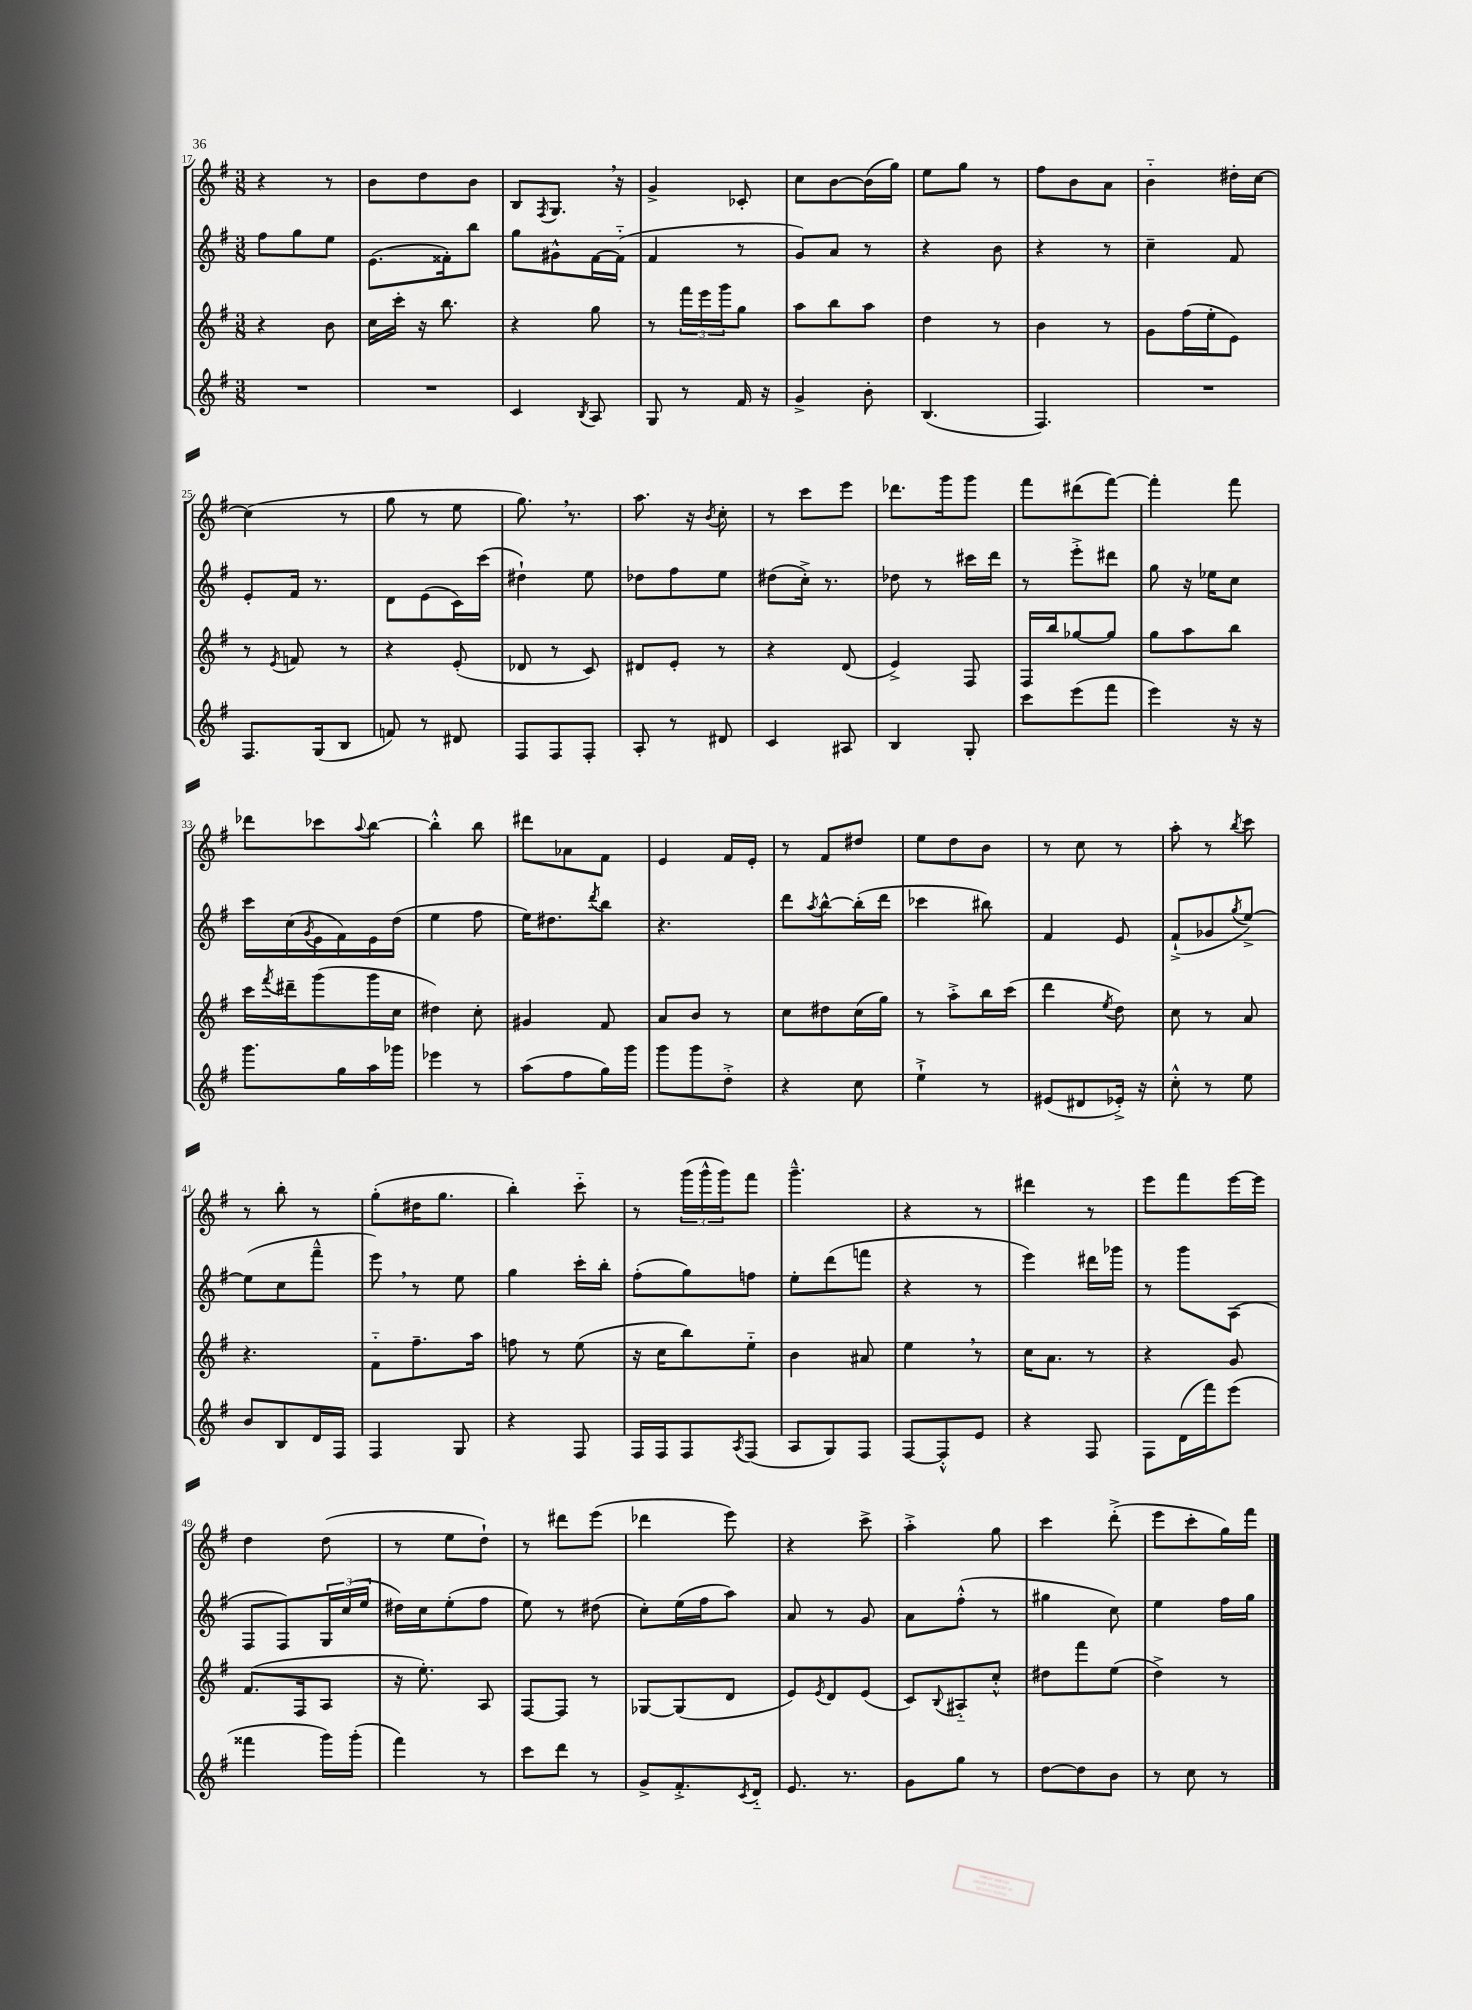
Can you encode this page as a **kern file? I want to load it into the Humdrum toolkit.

**kern	**kern	**kern	**kern
*part4	*part3	*part2	*part1
*staff4	*staff3	*staff2	*staff1
*clefG2	*clefG2	*clefG2	*clefG2
*k[f#]	*k[f#]	*k[f#]	*k[f#]
*M3/8	*M3/8	*M3/8	*M3/8
=17	=17	=17	=17
4.r	4r	8ff#\L	4r
.	.	8gg\	.
.	8b\	8ee\J	8r
=18	=18	=18	=18
4.r	16cc\LL	(8.e\L	8b\L
.	16ccc'\JJ	.	.
.	16r	.	8dd\
.	8.bb\	16f##X'\k)	.
.	.	8bb\J	8b\J
=19	=19	=19	=19
4c/	4r	8gg\L	8B/L
.	.	.	8qF#/
.	.	8g#X^^\	8.G,/J
8qB/	.	.	.
8A/	8gg\	[16f#\L	.
.	.	(16f#\JJ]	16r
=20	=20	=20	=20
8G/	8r	4f#/	4g^/
8r	24fff#\LL	.	.
.	24eee\	.	.
.	24ggg\J	.	.
16f#/	8gg\J	8r	8c-X'/
16r	.	.	.
=21	=21	=21	=21
4g^/	8aa\L	8g/L)	8cc\L
.	8bb\	8a/J	[8b\
8b'\	8aa\J	8r	(16b\L]
.	.	.	16gg\JJ)
=22	=22	=22	=22
(4.B/	4dd\	4r	8ee\L
.	.	.	8gg\J
.	8r	8b\	8r
=23	=23	=23	=23
4.F#/)	4b\	4r	8ff#\L
.	.	.	8b\
.	8r	8r	8a\J
=24	=24	=24	=24
4.r	8g\L	4cc~\	4b\
.	(16ff#\L	.	.
.	16ee'\J	.	.
.	8e\J)	8f#/	16dd#X'\LL
.	.	.	[16cc\JJ
!!LO:LB:g=z
=25	=25	=25	=25
8.F#/L	8r	8e'/L	(4cc\]
.	8qe/	.	.
.	8fn/	16f#/Jk	.
(16G/k	.	8.r	.
8B/J	8r	.	8r
=26	=26	=26	=26
8fn/)	4r	8d\L	8gg\
8r	.	(8e\	8r
8d#X/	(8e'/	16c\L)	8ee\
.	.	(16ccc\JJ	.
=27	=27	=27	=27
8F#/L	8d-X/	4dd#X`\)	8.gg,\)
8F#/	8r	.	.
.	.	.	8.r
8F#'/J	8c/)	8ee\	.
=28	=28	=28	=28
8A'/	8d#X/L	8dd-X\L	8.aa\
8r	8e'/J	8ff#\	.
.	.	.	16r
.	.	.	8qb/
8d#X/	8r	8ee\J	8cc'\
=29	=29	=29	=29
4c/	4r	(8dd#X\L	8r
.	.	16cc'^\Jk)	8ccc\L
.	.	8.r	.
8A#X/	(8d/	.	8eee\J
=30	=30	=30	=30
4B/	4e^/)	8dd-X\	8.ddd-X\L
.	.	8r	.
.	.	.	16ggg\k
8G'/	8F#/	16ccc#X\LL	8ggg\J
.	.	16ddd\JJ	.
=31	=31	=31	=31
8ccc\L	16F#/LL	8r	8fff#\L
.	16bb/J	.	.
(8eee\	[8gg-X/	8eee'^\L	(8ddd#X\
8fff#\J	8gg-/J]	8ddd#X\J	[8fff#\J)
=32	=32	=32	=32
4eee\)	8gg\L	8gg\	4fff#'\]
.	8aa\	16r	.
.	.	16ee-X\KL	.
16r	8bb\J	8cc\J	8fff#\
16r	.	.	.
!!LO:LB:g=z
=33	=33	=33	=33
8.ggg\L	16ccc\LL	16ccc\LL	8ddd-X\L
.	8qfff#/	.	.
.	16ddd#X~\J	(16cc\	.
.	.	8qg/	.
.	(8ggg\	16e\	8ccc-X\
16gg\L	.	16f#\)	.
.	.	.	8qqaa/
16aa\	16ggg\L	16e\	[8bb\J
16ggg-X\JJ	16cc\JJ	(16dd\JJ	.
=34	=34	=34	=34
4eee-X\	4dd#X\)	4ee\	4bb'^^\]
8r	8cc'\	8ff#\	8bb\
=35	=35	=35	=35
(8aa\L	4g#X/	16ee\KL)	8ddd#X\L
.	.	8.dd#X\	.
8ff#\	.	.	8a-X\
.	.	8qddd/	.
16gg\L)	8f#/	8bb\J	8f#\J
16ggg\JJ	.	.	.
=36	=36	=36	=36
8ggg\L	8a/L	4.r	4e/
8ggg\	8b/J	.	.
8dd'^\J	8r	.	16f#/LL
.	.	.	16e'/JJ
=37	=37	=37	=37
4r	8cc\L	8ddd\L	8r
.	.	8qaa/	.
.	8dd#X\	[8bb^^\	8f#/L
8cc\	(16cc\L	(16bb'\L]	8dd#X/J
.	16gg\JJ)	16ddd\JJ	.
=38	=38	=38	=38
4ee`^\	8r	4ccc-X\	8ee\L
.	8aa'^\L	.	8dd\
8r	16bb\L	8bb#X\)	8b\J
.	(16ccc\JJ	.	.
=39	=39	=39	=39
(8e#X/L	4ddd\	4f#/	8r
8d#X/	.	.	8cc\
.	8qee/	.	.
16e-X'^/Jk)	8dd\)	8e/	8r
16r	.	.	.
=40	=40	=40	=40
8cc'^^\	8cc\	(8f#`^/L	8aa'\
8r	8r	8g-X/	8r
.	.	8qgg/	8qbb/
8ee\	8a/	[8ee^/J)	8ccc\
!!LO:LB:g=z
=41	=41	=41	=41
8b/L	4.r	(8ee\L]	8r
8B/	.	8cc\	8bb'\
16d/L	.	8fff#~^^\J	8r
16F#/JJ	.	.	.
=42	=42	=42	=42
4F#/	8f#\L	8eee,\)	(8gg'\L
.	8.ff#~\	8r	16dd#X\K
.	.	.	8.gg\J
8G/	.	8ee\	.
.	16aa\Jk	.	.
=43	=43	=43	=43
4r	8ffn\	4gg\	4bb'\)
.	8r	.	.
8F#/	(8ee\	16ccc'\LL	8ccc\
.	.	16bb'\JJ	.
=44	=44	=44	=44
16F#/LL	16r	(8ff#'\L	8r
16F#/J	16cc\KL	.	.
8F#/	8bb\)	8gg\)	(24ggg\LL
.	.	.	24ggg^^\
.	.	.	24ggg\J)
8qA/	.	.	.
(8F#/J	8ee\J	8ffn\J	8fff#\J
=45	=45	=45	=45
8A/L	4b\	8ee'\L	4.ggg~^^\
8G/)	.	(8ddd\	.
8F#/J	8a#X/	8fffn\J	.
=46	=46	=46	=46
[8F#/L	4ee,\	4r	4r
8F#'^^/]	.	.	.
8e/J	8r	8r	8r
=47	=47	=47	=47
4r	16cc\KL	4eee\)	4ddd#X\
.	8.a\J	.	.
8F#/	8r	16ddd#X\LL	8r
.	.	16ggg-X\JJ	.
=48	=48	=48	=48
8F#\L	4r	8r	8eee\L
(16d\L	.	8ggg\L	8fff#\
16fff#\J)	.	.	.
(8eee\J	8g/	(8A\J	[16eee\L
.	.	.	16eee\JJ]
!!LO:LB:g=z
=49	=49	=49	=49
4fff##X\	(8.f#/L	8F#/L	4dd\
.	.	8F#/)	.
.	16F#/k	.	.
16ggg\LL)	8A/J	24G/L	(8dd\
.	.	(24cc/	.
(16ggg'\JJ	.	.	.
.	.	24ee/JJ	.
=50	=50	=50	=50
4fff#\)	16r	16dd#X\LL)	8r
.	8.ee'\)	16cc\J	.
.	.	(8ee'\	8ee\L
8r	8A/	8ff#\J	8dd`\J)
=51	=51	=51	=51
8ccc\L	[8F#/L	8ee\)	8r
8ddd\J	8F#/J]	8r	8ddd#X\L
8r	8r	(8dd#X\	(8eee\J
=52	=52	=52	=52
8g^/L	[8G-X/L	8cc'\L)	4ddd-X\
8.f#'^/	(8G-/]	(16ee\L	.
.	.	16ff#\J	.
.	8d/J	8aa\J)	8eee\)
8qc/	.	.	.
16d/Jk	.	.	.
=53	=53	=53	=53
8.e/	8e/L)	8a/	4r
.	8qe/	.	.
.	8d/	8r	.
8.r	.	.	.
.	(8e/J	8g/	8ccc^\
=54	=54	=54	=54
8g\L	8c/L)	8a\L	4aa'^\
.	8qqB/	.	.
8gg\J	8A#X/	(8ff#'^^\J	.
8r	8cc'^^/J	8r	8gg\
=55	=55	=55	=55
[8dd\L	8dd#X\L	4gg#X\	4ccc\
8dd\]	8fff#\	.	.
8b\J	(8ee\J	8cc\)	(8ddd'^\
=56	=56	=56	=56
8r	4dd^\)	4ee\	8eee\L
8cc\	.	.	8ccc'\
8r	8r	16ff#\LL	16gg\L)
.	.	16gg\JJ	16fff#\JJ
==	==	==	==
*-	*-	*-	*-
